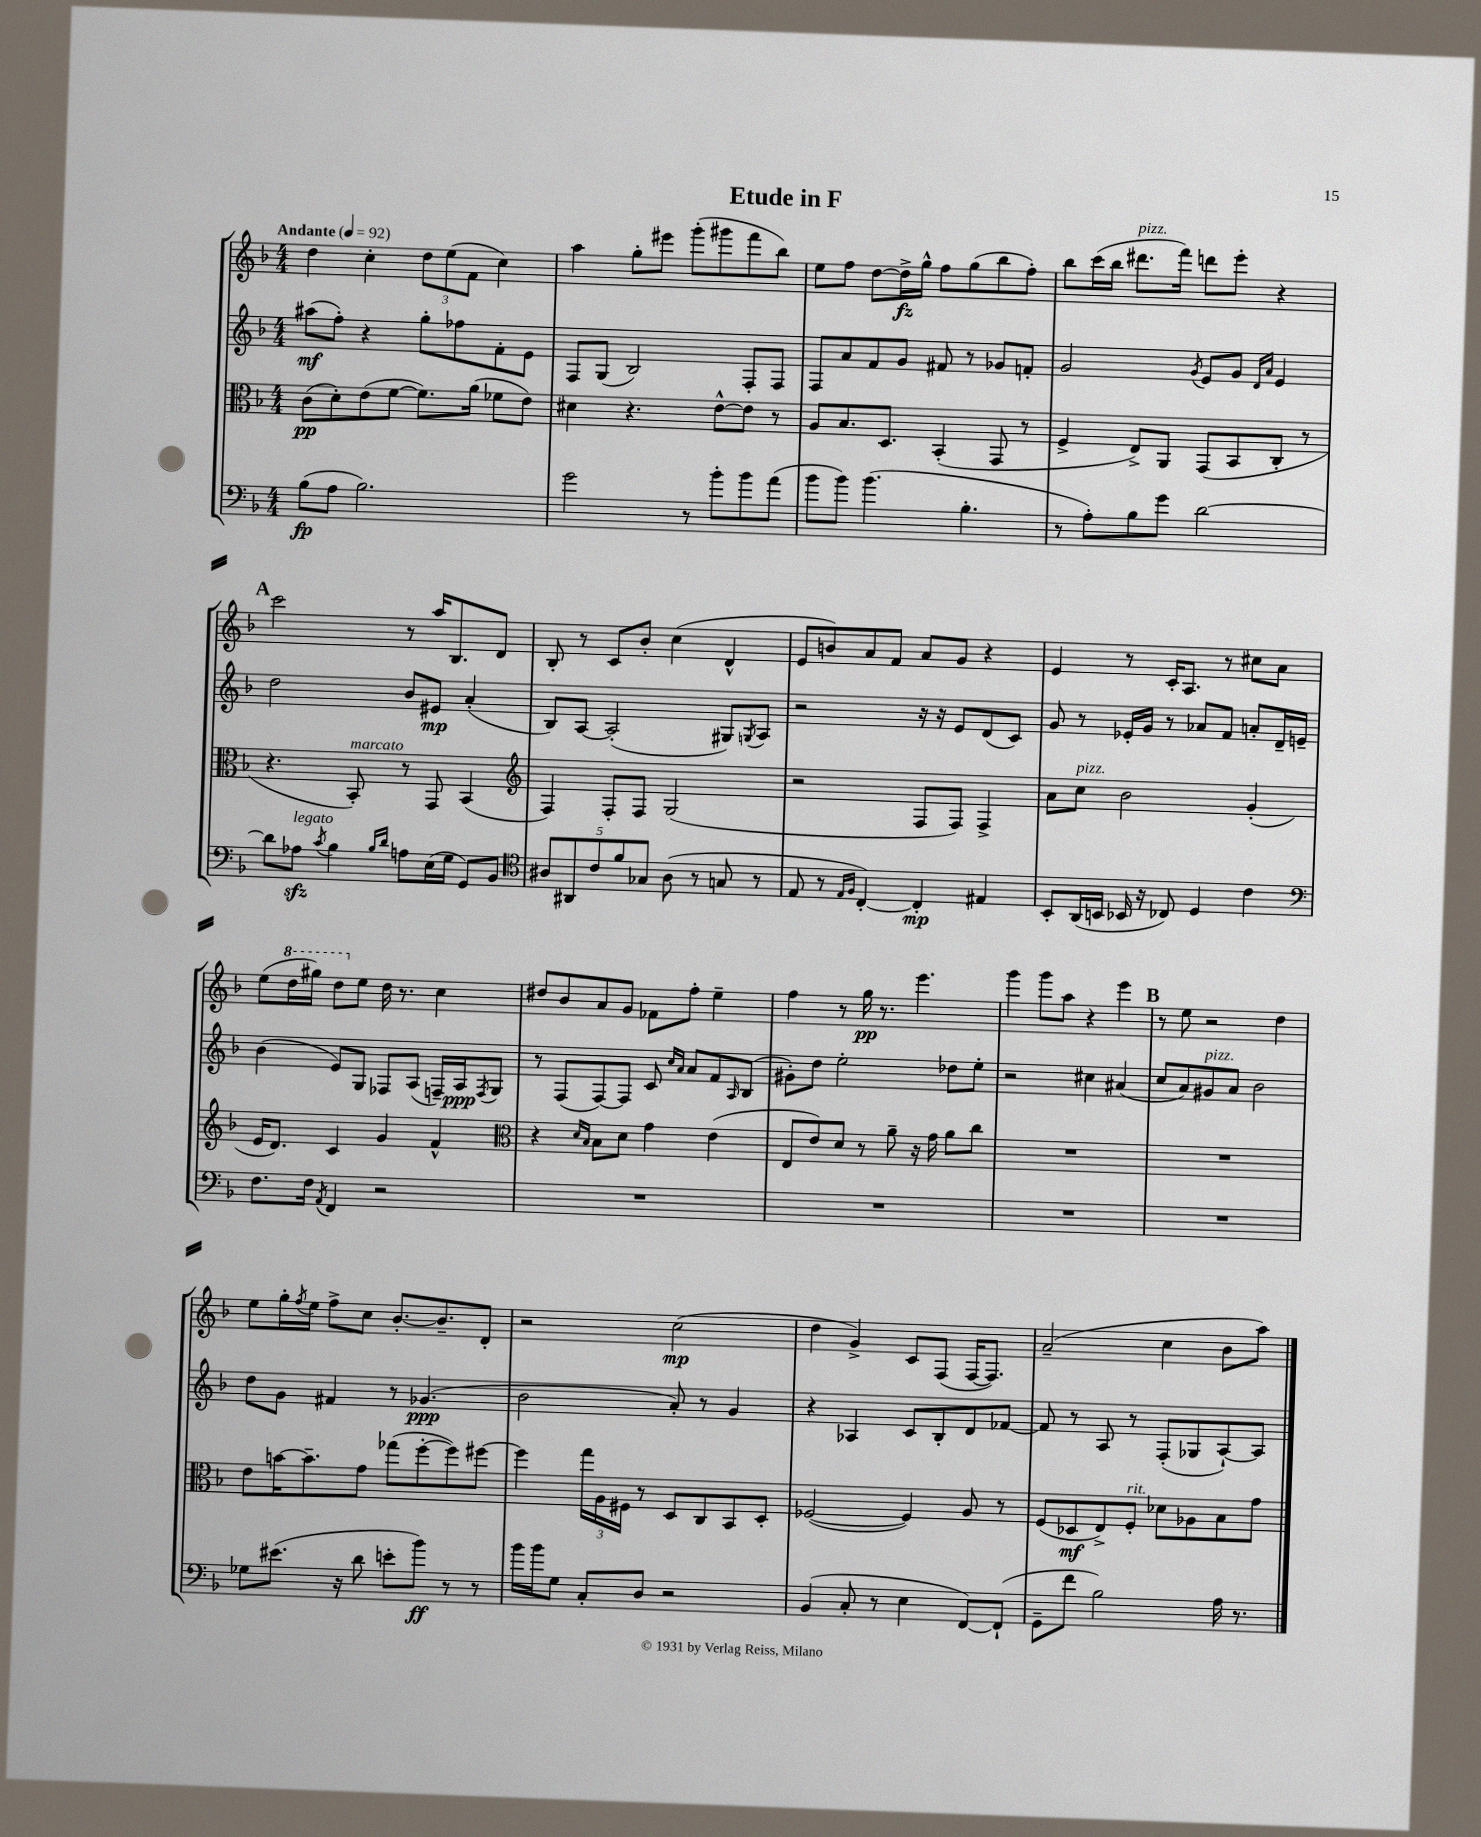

**kern	**kern	**kern	**kern
*staff4	*staff3	*staff2	*staff1
*clefF4	*clefC3	*clefG2	*clefG2
*k[b-]	*k[b-]	*k[b-]	*k[b-]
*M4/4	*M4/4	*M4/4	*M4/4
*MM92	*MM92	*MM92	*MM92
(8B-	(8c	(8aa#	4dd
8A	8d')	8ff')	.
2.B-)	(8e	4r	4cc'
.	[8f	.	.
.	8.f])	8gg'	12dd
.	.	.	(12ee
.	.	8ff-	.
.	.	.	12f
.	(16a	.	.
.	8f-	8f'	4cc)
.	8e)	8e	.
=	=	=	=
2g	4d#	8F	4aa
.	.	(8G	.
.	4.r	2B-)	8gg'
.	.	.	8eee#
8r	.	.	(8ggg'
8b-'	[8e^^	.	8ggg#
8b-	8e]	8F'	8fff
(8a	8r	8F	8bb-)
=	=	=	=
8b-	8A	8F	8ee
8b-)	8.B-	8a	8ff
(4.b-	.	8f	[8dd
.	8.D	.	.
.	.	8g	16dd^]
.	.	.	16gg^^
.	(4BB-'	8f#	8ff
4.B-'	.	8r	(8gg
.	8GG	8g-	8bb-
.	8r	8f'	8ff')
=	=	=	=
8r	4F^	2g	8bb-
8A')	.	.	(16ccc
.	.	.	16bb-
8B-	8E^)	.	8.ddd#
8g	8AA	.	.
.	.	.	16fff)
.	.	8qg	.
[2d	(8GG	8e	8ddd
.	8BB-	8g	8eee'
.	.	16qqd	.
.	.	16qqa	.
.	8C'	4e	4r
.	8r	.	.
=	=	=	=
8d]	4.r	2dd	2ccc
8A-	.	.	.
8qc	.	.	.
4B-	.	.	.
.	8BB-')	.	.
16qqB-	.	.	.
16qqd	.	.	.
8A	8r	8b-	8r
(16E	8GG	8e#	16aa
16G	.	.	8.B-
8GG)	(4BB-	(4a'	.
8BB-	.	.	8d
=	=	=	=
*clefC4	*clefG2	*	*
10A#	4F)	8B-)	8B-'
10AA#	.	.	.
.	.	[8A	8r
10c	.	.	.
.	8F'	(2A']	8c
10f	.	.	.
.	8F	.	8b-'
10G-	.	.	.
(8A#	(2G	.	(4cc
8r	.	.	.
8G	.	8G#)	4d^^
.	.	8qG	.
8r	.	8A	.
=	=	=	=
8E	2r	2r	8e
8r	.	.	8b)
16qqE	.	.	.
16qqF	.	.	.
[4C')	.	.	8a
.	.	.	8f
4C']	8F	16r	8a
.	.	16r	.
.	8F)	8e	8g
4E#	4F^	(8d	4r
.	.	8c)	.
=	=	=	=
8BB-'	8a	8g	4e
(16AA	8cc	8r	.
16BB	.	.	.
16BB-	2b-	16e-'	8r
16r	.	16g	.
8C-)	.	8r	16c'
.	.	.	8.A
4D	.	8a-	.
.	.	8f	8r
4c	(4g'	8a'	8cc#
.	.	16d~	8a
.	.	16e~	.
=	=	=	=
*clefF4	*	*	*
8.F	16e	(4b-	(8ee
.	8.d)	.	.
.	.	.	16ddd
16F	.	.	16ggg#)
8qAA	.	.	.
4FF	4c	8e)	8ddd
.	.	8G	8ee
2r	4g	8F-	16dd
.	.	.	8.r
.	.	(8A	.
.	4f^^	16F~)	4cc
.	.	16A	.
.	.	8qF	.
.	.	8G	.
=	=	=	=
*	*clefC3	*	*
1r	4r	8r	8dd#
.	.	(8F	8b-
.	16qqd	.	.
.	16qqB-	.	.
.	8B-	[8F)	8a
.	8d	8F]	8g
.	4g	8c	8f-
.	.	16qqcc	.
.	.	16qqa	.
.	.	8a	8ff'
.	(4e	8f	4ee~
.	.	16qqA	.
.	.	(8B-	.
=	=	=	=
1r	8E	8g#')	4ff
.	8e)	8dd	.
.	8d	2ee'	8r
.	8r	.	16gg
.	.	.	8.r
.	8a~	.	.
.	16r	.	4.eee
.	16g	.	.
.	8a	8dd-	.
.	8cc	8ee'	.
=	=	=	=
1r	1r	2r	4ggg
.	.	.	8ggg
.	.	.	8aa
.	.	4cc#	4r
.	.	(4a#	4eee
=	=	=	=
1r	1r	8cc	8r
.	.	8a)	8ee
.	.	8g#	2r
.	.	8a	.
.	.	2b-	.
.	.	.	4dd
=	=	=	=
8G-	8e	8dd	8ee
(8.e#	[16b	8g	16gg'
.	.	.	8qff
.	8.b~]	.	16ee
.	.	4f#	8ff^
16r	.	.	.
8d	8g	.	8cc
8e'	(8gg-	8r	[8.b-'
8b-)	[8ff'	(4.g-	.
.	.	.	8.b-~]
8r	8ff])	.	.
8r	[8ff#	.	8d'
=	=	=	=
16b-	4ff#]	2b-	2r
16b-	.	.	.
8G	.	.	.
8C'	24gg	.	.
.	24A	.	.
.	24F#	.	.
8D	8r	.	.
2r	8D	8a')	(2cc
.	8C	8r	.
.	8BB-	4g	.
.	8D'	.	.
=	=	=	=
(4BB-	([2F-	4r	4dd
8C'	.	4A-	4g^)
8r	.	.	.
4E	4F-])	8c	8c
.	.	8B-'	(8F
[8FF)	8A	8d	[16F
.	.	.	8.F])
(8FF`]	8r	[8f-	.
=	=	=	=
8GG~	(8F	8f-]	(2a~
8f	8D-	8r	.
2B-)	8E^)	8A	.
.	8F'	8r	.
.	8d-	(8F'	4cc
.	8A-	8G-	.
16A	8B-	[8A`)	8b-
8.r	.	.	.
.	8g	8A]	8aa)
==	==	==	==
*-	*-	*-	*-
